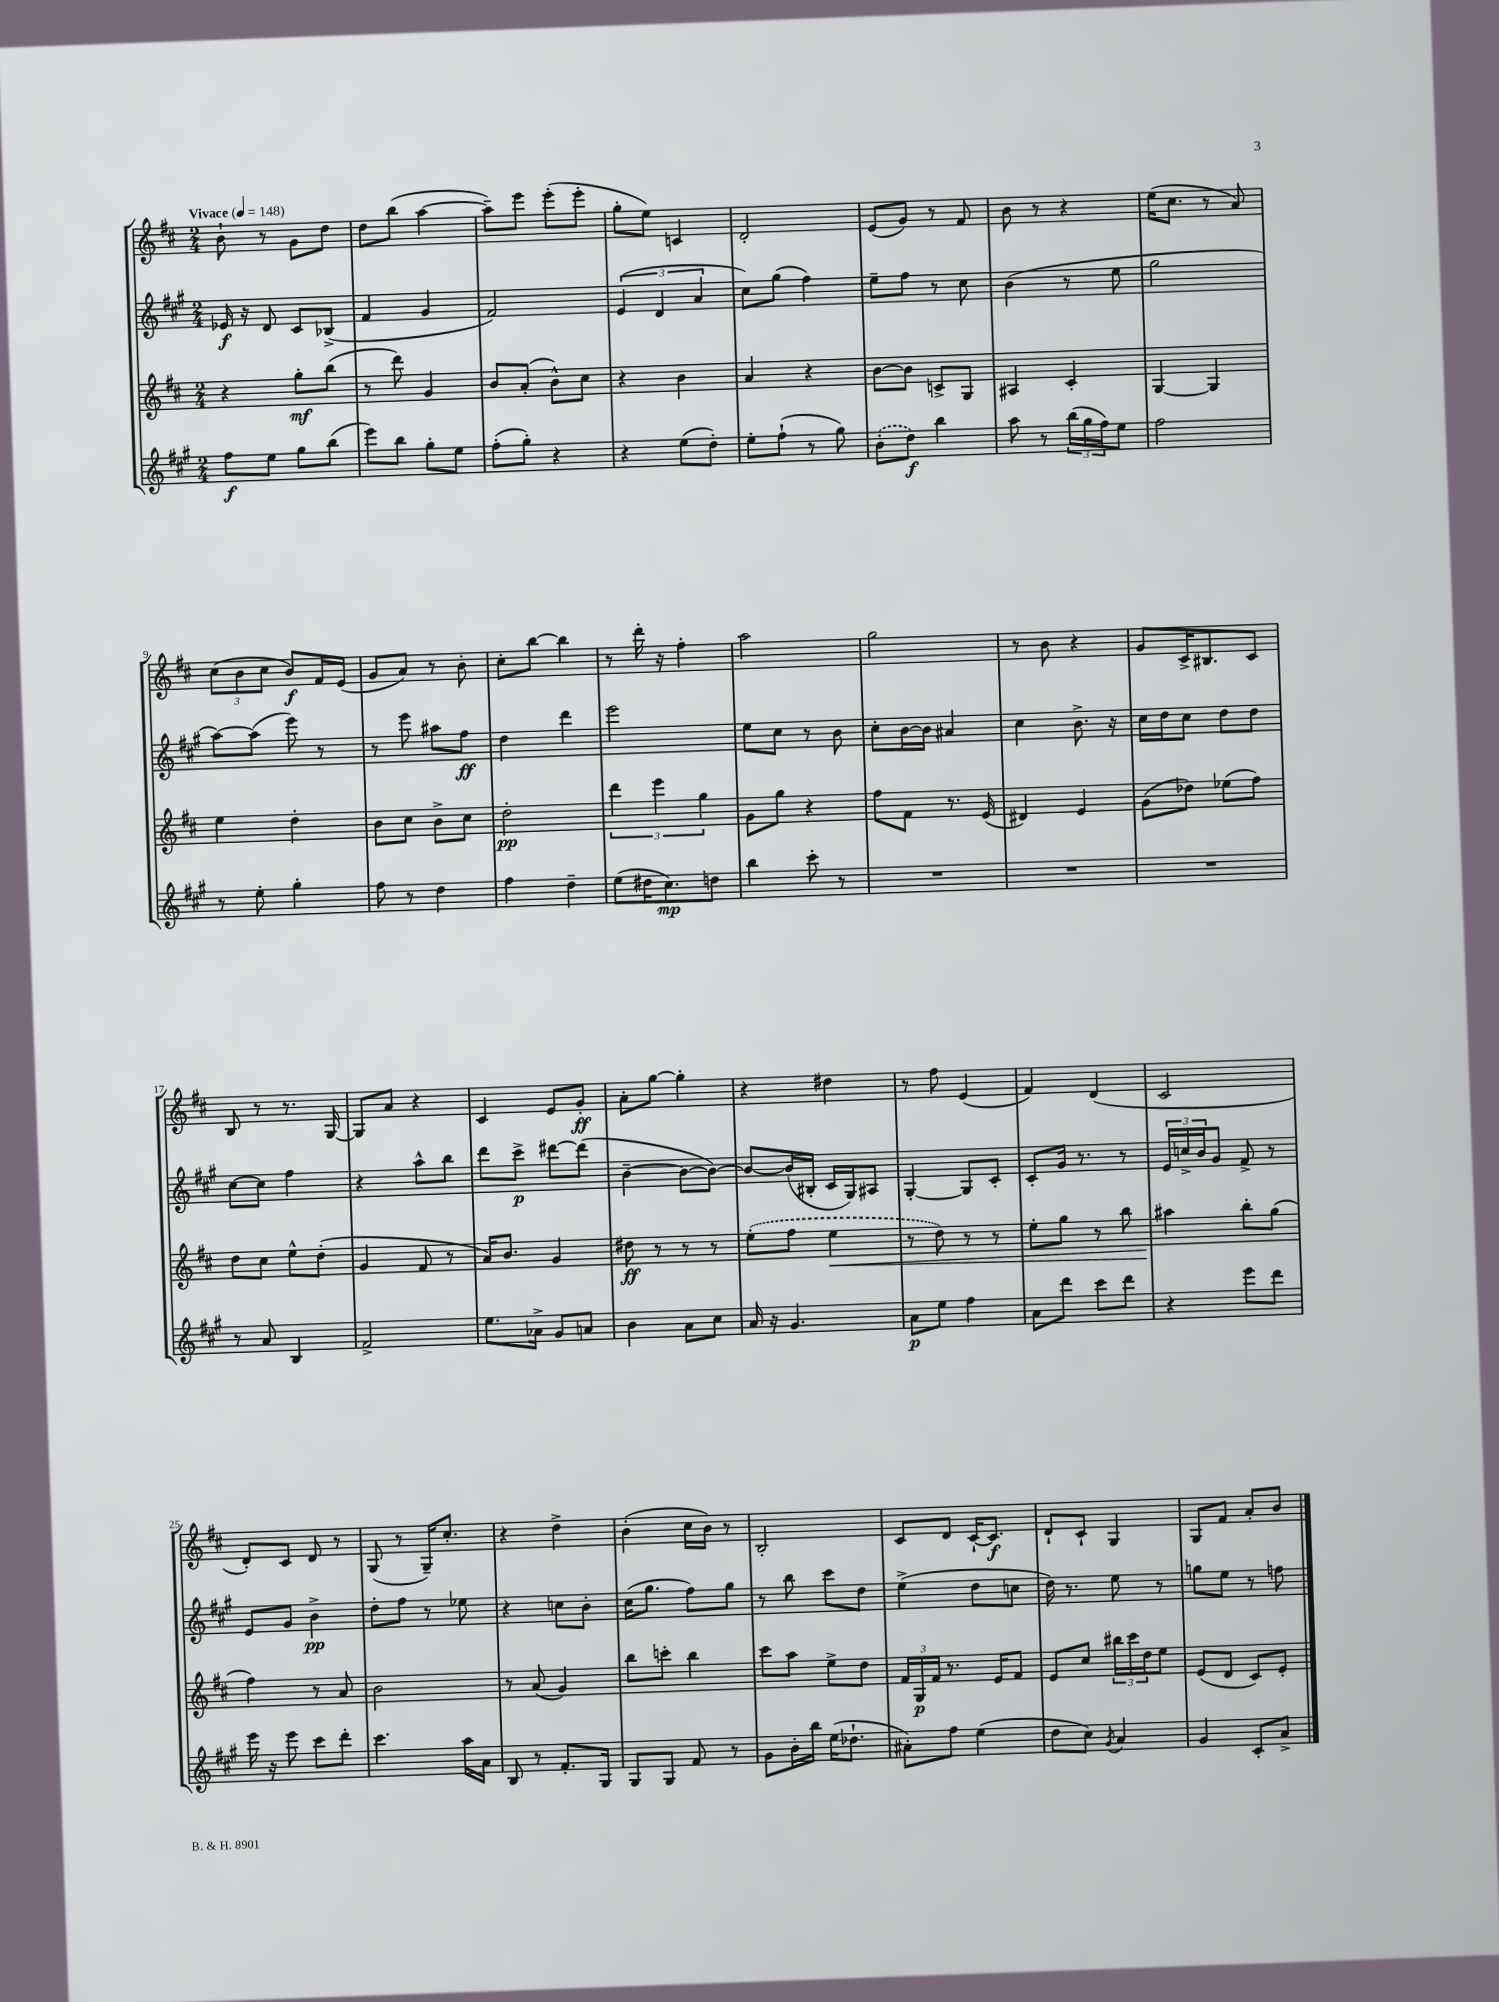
<<
\new StaffGroup <<
\new Staff = "s0" {
    \clef treble \key d \major \numericTimeSignature \time 2/4 \tempo "Vivace" 4 = 148
    b'8-! r8 g'8 d''8 |
    d''8 b''8( a''4~ |
    a''8--) e'''8 e'''8-.( e'''8-. |
    g''8-. e''8) c'4 |
    d'2-. |
    e'8( g'8) r8 fis'8 |
    b'8 r8 r4 |
    e''16( cis''8. r8 a'8) |
    \tuplet 3/2 { cis''8( b'8 cis''8 } b'8\f) fis'16 e'16( |
    g'8 a'8) r8 b'8-. |
    cis''8-. b''8~ b''4 |
    r8 d'''16-. r16 fis''4-. |
    a''2 |
    g''2 |
    r8 b'8 r4 |
    g'8 cis'16-> bis8. cis'8 |
    b8 r8 r8. g16~ |
    g8 a'8 r4 |
    cis'4 e'8 g'8-.\ff |
    a'8-. g''8~ g''4-. |
    r4 dis''4 |
    r8 fis''8 e'4( |
    fis'4) d'4( |
    cis'2 |
    d'8-.) cis'8 d'8 r8 |
    g8( r8 g16--) cis''8.-. |
    r4 d''4-> |
    b'4-.( cis''16 b'16) r8 |
    b2-. |
    cis'8 d'8 cis'16~-! cis'8.\f |
    d'8-! cis'8-! g4 |
    g8 fis'8 a'8-. b'8 \bar "|." |
}
\new Staff = "s1" {
    \clef treble \key a \major \numericTimeSignature \time 2/4
    ees'16\f r16 d'8 cis'8 bes8->( |
    fis'4 gis'4 |
    fis'2) |
    \tuplet 3/2 { e'4( d'4 a'4 } |
    cis''8) gis''8( fis''4) |
    e''8-- fis''8 r8 cis''8 |
    b'4( r8 e''8 |
    gis''2 |
    a''8~) a''8( e'''8) r8 |
    r8 e'''8 ais''8 fis''8\ff |
    d''4 d'''4 |
    e'''2 |
    e''8 cis''8 r8 b'8 |
    cis''8-. b'16~ b'16 ais'4 |
    cis''4 b'8.-> r16 |
    cis''16 d''16 cis''8 d''8 d''8 |
    cis''8~ cis''8 fis''4 |
    r4 a''8-^ b''8 |
    d'''8 cis'''8->\p dis'''8~ dis'''8( |
    b'4~-- b'8~ b'8~) |
    b'8~ b'16( bis16-. cis'16 gis16) ais8 |
    gis4~-. gis8 cis'8-. |
    cis'8-. gis'16 r8. r8 |
    \tuplet 3/2 { e'16 c''16-> b'16 } gis'8 fis'8-> r8 |
    e'8 gis'8 b'4->\pp |
    d''8-. fis''8 r8 ees''8 |
    r4 c''8 b'8-. |
    cis''16( gis''8. fis''8) gis''8 |
    r8 b''8 cis'''8 d''8 |
    e''4->( d''8 c''8 |
    d''16) r8. e''8 r8 |
    g''8 e''8 r8 f''8 \bar "|." |
}
\new Staff = "s2" {
    \clef treble \key d \major \numericTimeSignature \time 2/4
    r4 g''8-.\mf b''8( |
    r8 d'''8) g'4 |
    b'8 a'8-.( b'8-^) cis''8 |
    r4 b'4 |
    a'4 r4 |
    b'8~ b'8 c'8-> g8 |
    ais4 cis'4-. |
    g4~ g4 |
    e''4 d''4-. |
    b'8 cis''8 b'8-> cis''8 |
    d''2-.\pp |
    \tuplet 3/2 { d'''4 e'''4 g''4 } |
    g'8 g''8 r4 |
    fis''8 fis'8 r8. e'16( |
    dis'4) e'4 |
    g'8( des''8) ees''8( fis''8) |
    d''8 cis''8 e''8-^ d''8-.( |
    g'4 fis'8 r8 |
    a'16) b'8. g'4 |
    dis''8\ff r8 r8 r8 |
    \once \slurDashed e''8-.( fis''8 e''4\< |
    r8 d''8) r8 r8 |
    e''8-. g''8 r8 b''8 |
    ais''4\! b''8-. g''8( |
    fis''4) r8 a'8 |
    b'2 |
    r8 a'8( g'4) |
    b''8 c'''8-. b''4 |
    cis'''8 a''8 e''8-> d''8 |
    \tuplet 3/2 { fis'16 g16\p fis'16 } r8. e'16 fis'8 |
    e'8 cis''8 \tuplet 3/2 { bis''16 cis'''16 d''16 } e''8 |
    e'8( d'8 cis'8) e'8-. \bar "|." |
}
\new Staff = "s3" {
    \clef treble \key a \major \numericTimeSignature \time 2/4
    fis''8\f e''8 gis''8 b''8( |
    e'''8) b''8 gis''8-. e''8 |
    fis''8-.( gis''8-.) r4 |
    r4 e''8( d''8-.) |
    e''8-. fis''8-!( r8 gis''8) |
    \once \slurDashed b'8-.( d''8\f) b''4 |
    a''8 r8 \tuplet 3/2 { b''16( gis''16 fis''16) } e''8 |
    fis''2 |
    r8 e''8-. gis''4-. |
    fis''8 r8 d''4 |
    fis''4 d''4-- |
    e''8( dis''16 cis''8.\mp) d''8 |
    b''4 cis'''8-. r8 |
    R2 |
    R2 |
    R2 |
    r8 a'8 b4 |
    fis'2-> |
    e''8. aes'16-> gis'8 a'8 |
    b'4 a'8 cis''8 |
    a'16 r16 gis'4. |
    a'8\p e''8 fis''4 |
    a'8 d'''8 cis'''8 d'''8 |
    r4 e'''8 d'''8 |
    e'''16 r16 e'''8 cis'''8 d'''8-. |
    cis'''4. a''16 a'16 |
    b8 r8 fis'8.-. gis16 |
    gis8 gis8 fis'8 r8 |
    gis'8 b'16-. b''16 e''16( des''8.-! |
    ais'8-.) fis''8 e''4( |
    d''8 cis''8) \acciaccatura { gis'8 } a'4 |
    gis'4 cis'8-. a'8-> \bar "|." |
}
>>
>>
